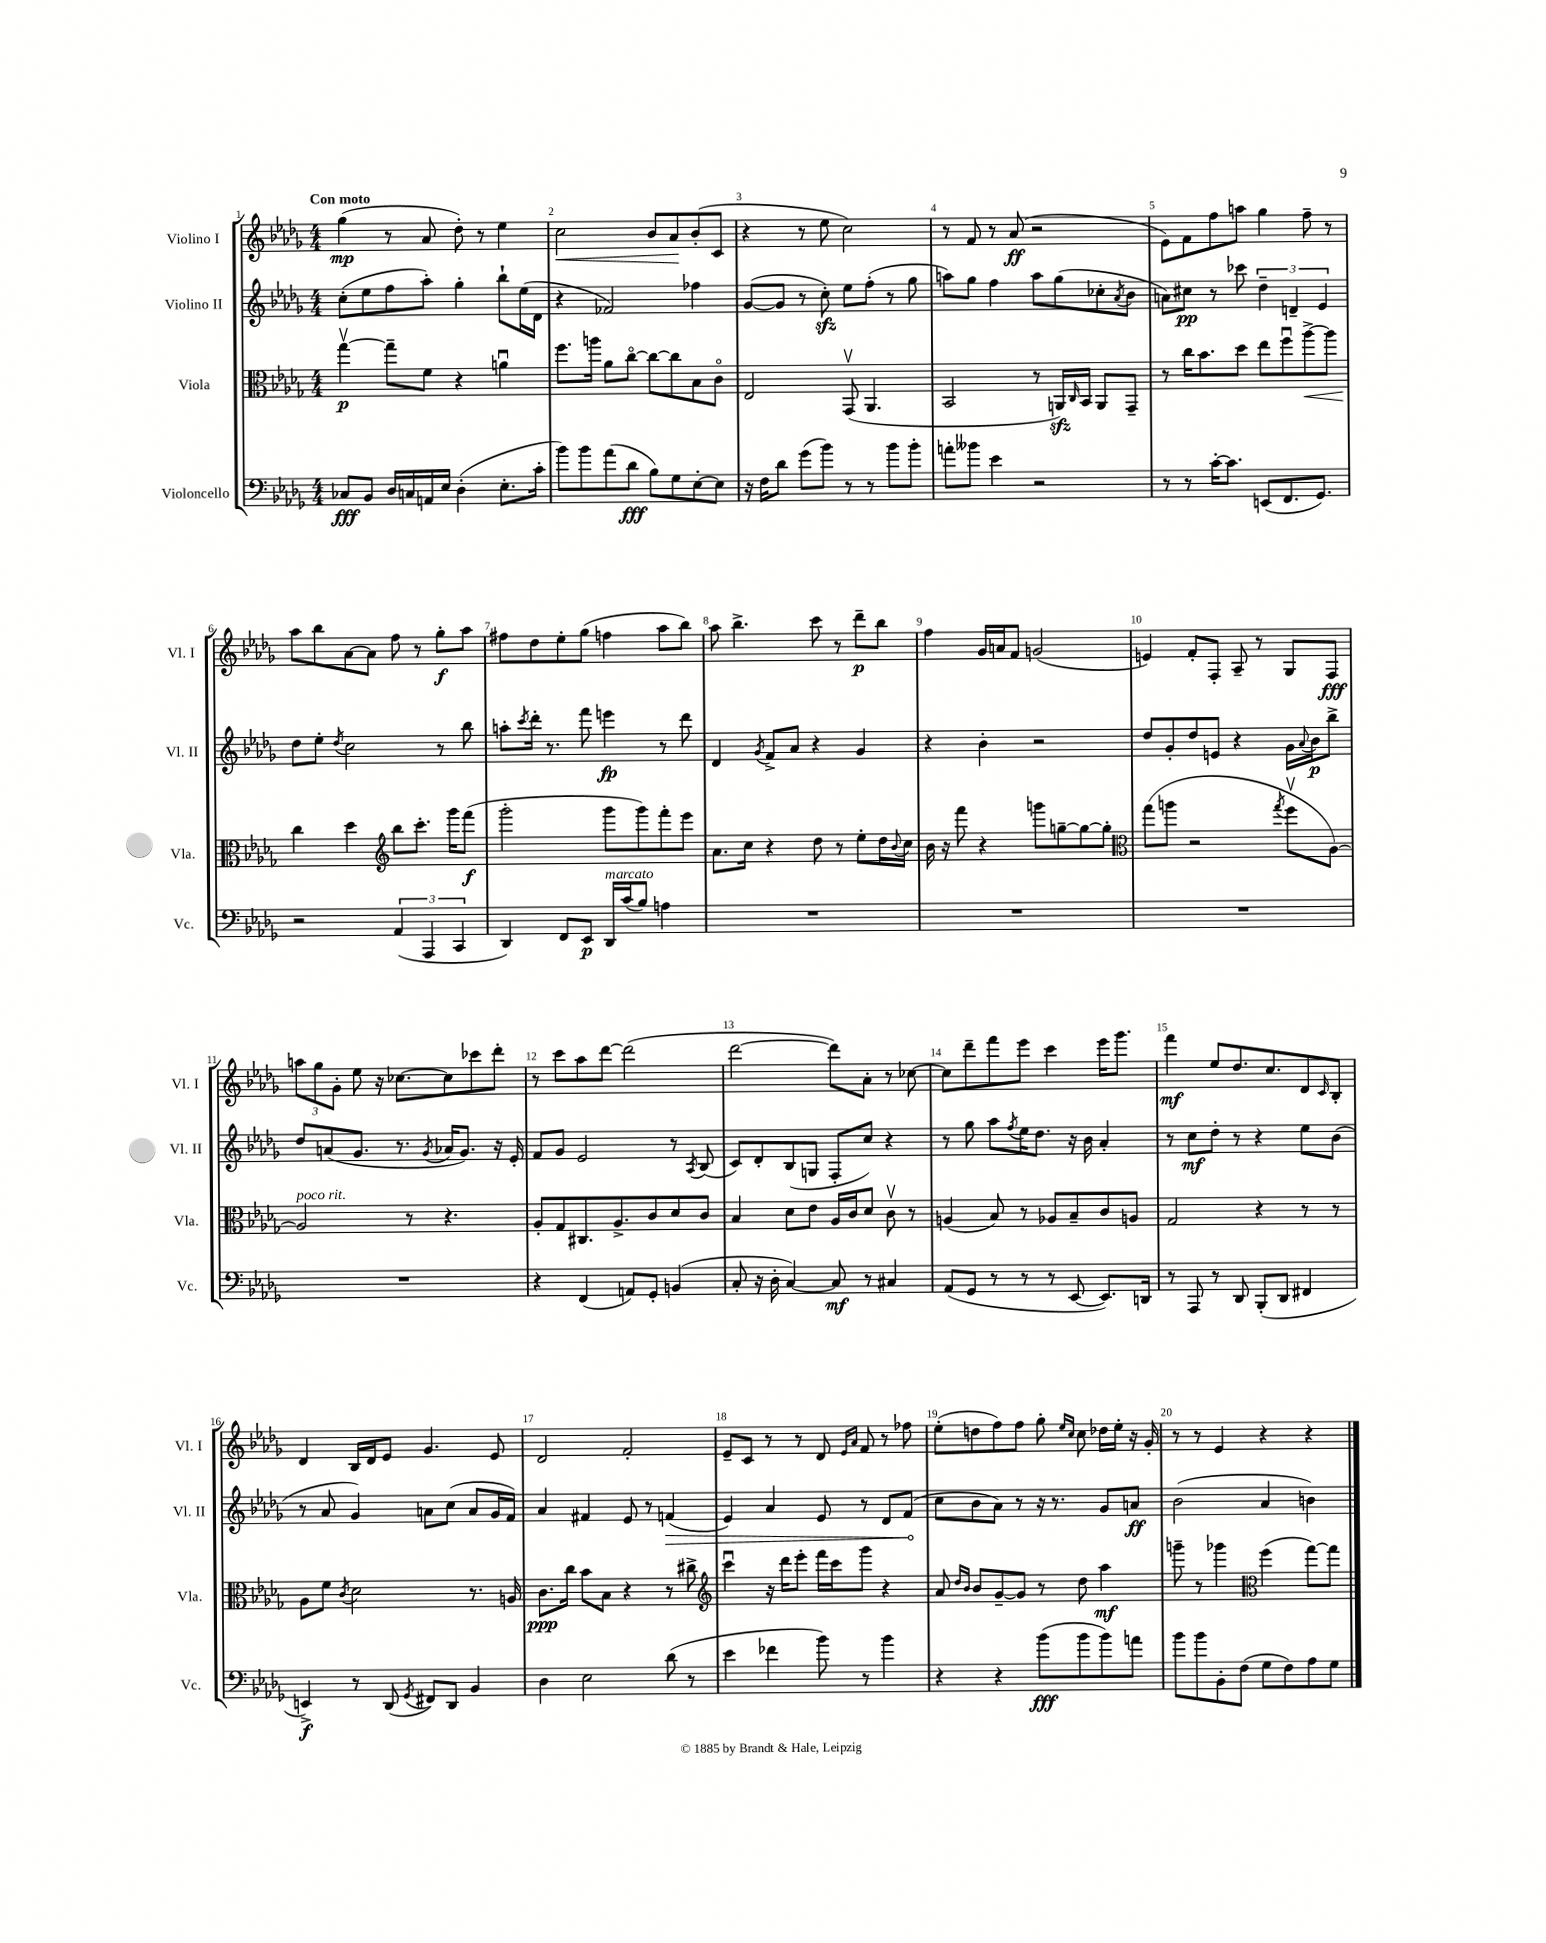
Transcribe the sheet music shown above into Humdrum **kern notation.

**kern	**kern	**kern	**kern
*staff4	*staff3	*staff2	*staff1
*clefF4	*clefC3	*clefG2	*clefG2
*k[b-e-a-d-g-]	*k[b-e-a-d-g-]	*k[b-e-a-d-g-]	*k[b-e-a-d-g-]
*M4/4	*M4/4	*M4/4	*M4/4
8C-	[4gg-v	(8cc'	(4gg-
8BB-	.	8ee-	.
16D-	8gg-~]	8ff	8r
16C	.	.	.
16AA	8f	8aa-')	8a-
16E-	.	.	.
(4D-'	4r	4gg-'	8dd-')
.	.	.	8r
8.E-'	4au	8bb-`	4ee-
.	.	(16ee-	.
16c'	.	16d-	.
=	=	=	=
8b-)	8.ff	4r	2cc
8b-	.	.	.
.	16aa	.	.
(8a-	8a-	2f-)	.
8d-	[8cco	.	.
8B-)	8cc_	.	8b-
8G-	8cc]	.	8a-
[8E-'	8B-	4ff-	(8b-'
8E-]	8co	.	8c
=	=	=	=
16r	2E-	([8g-	4r
16F	.	.	.
8d-	.	8g-]	.
(8g-	.	8r	8r
8b-)	.	8cc')	8ee-
8r	(8GG-v	8ee-	2cc)
8r	4.AA-	(8ff'	.
8b-	.	8r	.
8b-'	.	8gg-	.
=	=	=	=
8a'	2BB-	8aa)	8r
8b--	.	8gg-	8f
4e-	.	4ff	8r
.	.	.	(8a-
2r	8r	8aa	2r
.	16AA)	(8gg-	.
.	16qqC	.	.
.	16BB-	.	.
.	8AA	8cc-'	.
.	.	8qa-	.
.	8GG-~	8b-	.
=	=	=	=
8r	8r	8a)	8e-)
8r	16cc	8cc#	8f
.	8.b-	.	.
[16c'	.	8r	8ff
8.c]	.	.	.
.	8dd-	8ccc-	8aa
(8EE	8ee-	6dd-~	4gg-
8.FF	8ffu	.	.
.	.	6d~	.
.	[8aa-^	.	8ff~
8.GG-)	.	.	.
.	.	6e-	.
.	8aa-]	.	8r
=	=	=	=
2r	4cc	8dd-	8aa-
.	.	8ee-'	8bb-
.	.	8qdd-	.
.	4dd-	2cc	[8a-
.	.	.	8a-]
*	*clefG2	*	*
(6AA-	8bb-	.	8ff
.	8.ccc'	.	8r
6AAA-	.	.	.
.	.	8r	8gg-'
.	16ggg-	.	.
6CC	.	.	.
.	(8fff	8bb-	8aa-
=	=	=	=
4DD-)	2ggg-'	8aa'	8ff#
.	.	8qccc	.
.	.	16ddd-'	8dd-
.	.	8.r	.
8FF	.	.	8ee-'
8EE-	.	8fff	(8gg-
16DD-	8ggg-	4eee	4ff
(16c	.	.	.
8B-)	8ggg-)	.	.
4A	8fff'	8r	8aa-
.	8eee-	8ddd-	8bb-)
=	=	=	=
1r	8.a-	4d-	8aa-
.	.	.	4.bb-^
.	16cc	.	.
.	.	8qg-	.
.	4r	8f^	.
.	.	8a-	.
.	8dd-	4r	8ccc
.	8r	.	8r
.	8ee-'	4g-	8ddd-~
.	16dd-	.	8bb-
.	8qqb-	.	.
.	16cc	.	.
=	=	=	=
1r	16b-	4r	4ff
.	16r	.	.
.	8fff	.	.
.	4r	4b-'	16g-
.	.	.	16a
.	.	.	8f
.	8ggg	2r	(2g
.	[8gg~	.	.
.	8gg_	.	.
.	8gg']	.	.
=	=	=	=
*	*clefC3	*	*
1r	(8gg-	8dd-	4e)
.	8aa	8g-'	.
.	2r	8dd-	8f'
.	.	8e	8F'
.	.	4r	8A-~
.	.	.	8r
.	8qgg-	.	.
.	8ffv	16g-	8G-
.	.	8qqa-	.
.	.	16b-	.
.	[8A-)	8bb-^	8F
=	=	=	=
1r	2A-]	8dd-	12aa
.	.	.	12gg-
.	.	(8a	.
.	.	.	12g-'
.	.	8.g-	8ee-
.	.	.	16r
.	.	8.r	[8.cc-
.	8r	.	.
.	.	8qg-	.
.	4.r	16a-	8cc-]
.	.	8.g-)	.
.	.	.	8ccc-
.	.	16r	8ddd-'
.	.	16e-'	.
=	=	=	=
4r	8A-'	8f	8r
.	8G-	8g-	8ccc
(4FF	8.C#	2e-	8aa-
.	.	.	[8ddd-
.	8.A-^	.	.
8AA)	.	.	(2ddd-]
8GG-'	8c	.	.
(4BB	8d-	8r	.
.	.	8qA-	.
.	8c	(8B-	.
=	=	=	=
8C'	4B-	8c)	[2ddd-
16r	.	8d-'	.
16D-'	.	.	.
[4C)	8d-	(8B-	.
.	8e-	8G	.
8C]	16A-	8F'	8ddd-])
.	16c	.	.
8r	8d-	8cc)	8a-'
4C#	8cv	4r	8r
.	8r	.	[8cc-
=	=	=	=
(8AA-	(4A	8r	8cc-]
8GG-	.	8gg-	8ddd-~
8r	8B-)	8aa-	8fff
.	.	8qff	.
8r	8r	16ee-	8eee-
.	.	8.dd-	.
8r	8A-	.	4ccc
[8EE-	8B-~	16r	.
.	.	16b-	.
8.EE-])	8c	4a-'	16eee-
.	.	.	8.ggg-
.	8A	.	.
16DD	.	.	.
=	=	=	=
8r	2G-	8r	4fff
8AAA-	.	8cc	.
8r	.	8dd-'	8ee-
8DD-	.	8r	8.dd-
(8BBB-'	4r	4r	.
.	.	.	8.cc
8DD-	.	.	.
4FF#	8r	8ee-	8d-
.	.	.	16qqc
.	8r	(8b-	8B-'
=	=	=	=
4EE^)	8A-	8r	4d-
.	8f	8a-	.
.	8qc	.	.
8r	2d-	4g-)	16B-
.	.	.	16d-
(8DD-	.	.	8e-
8qGG-	.	.	.
8FF#)	.	8a	4.g-
8DD-	.	(8cc	.
4BB-	8.r	8a	.
.	.	16g-	8e-
.	16A	16f)	.
=	=	=	=
4D-	8.c	4a-	2d-
.	16cc	.	.
2E-	8b-	4f#	.
.	8B-	.	.
.	4r	8e-	2f'
.	.	8r	.
(8d-	8r	(4f	.
8r	8cc#^	.	.
=	=	=	=
*	*clefG2	*	*
4e-	4cccu	4e-)	8e-~
.	.	.	8c
4f-	16r	4a-	8r
.	16ddd-	.	.
.	8eee-'	.	8r
8b-)	16fff	8e-	8d-
.	16ccc	.	.
.	.	.	16qqe-
.	.	.	16qqa-
8r	8ggg-	8r	8f
4b-	4r	8d-	8r
.	.	(8f	8ff-
=	=	=	=
4r	8a-	8cc	(8ee-'
.	16qqdd-	.	.
.	16qqb-	.	.
.	8b-	8b-	8dd
4r	[8g-~	8a-)	8ff)
.	8g-]	8r	8ff
(8b-	8r	16r	8gg-'
.	.	8.r	.
.	.	.	16qqee-
.	.	.	16qqcc
8b-	8dd-	.	8cc
8b-)	4aa-	8g-	16dd-
.	.	.	16ee-'
8a	.	8a	16r
.	.	.	16g-'
=	=	=	=
8b-	8ggg~	(2b-	8r
8b-	8r	.	8r
8BB-'	4ggg-	.	4e-
(8F	.	.	.
*	*clefC3	*	*
8G-	(4ff	4a-	4r
8F)	.	.	.
8A-	[8gg-)	4b)	4r
8G-	8gg-]	.	.
==	==	==	==
*-	*-	*-	*-
